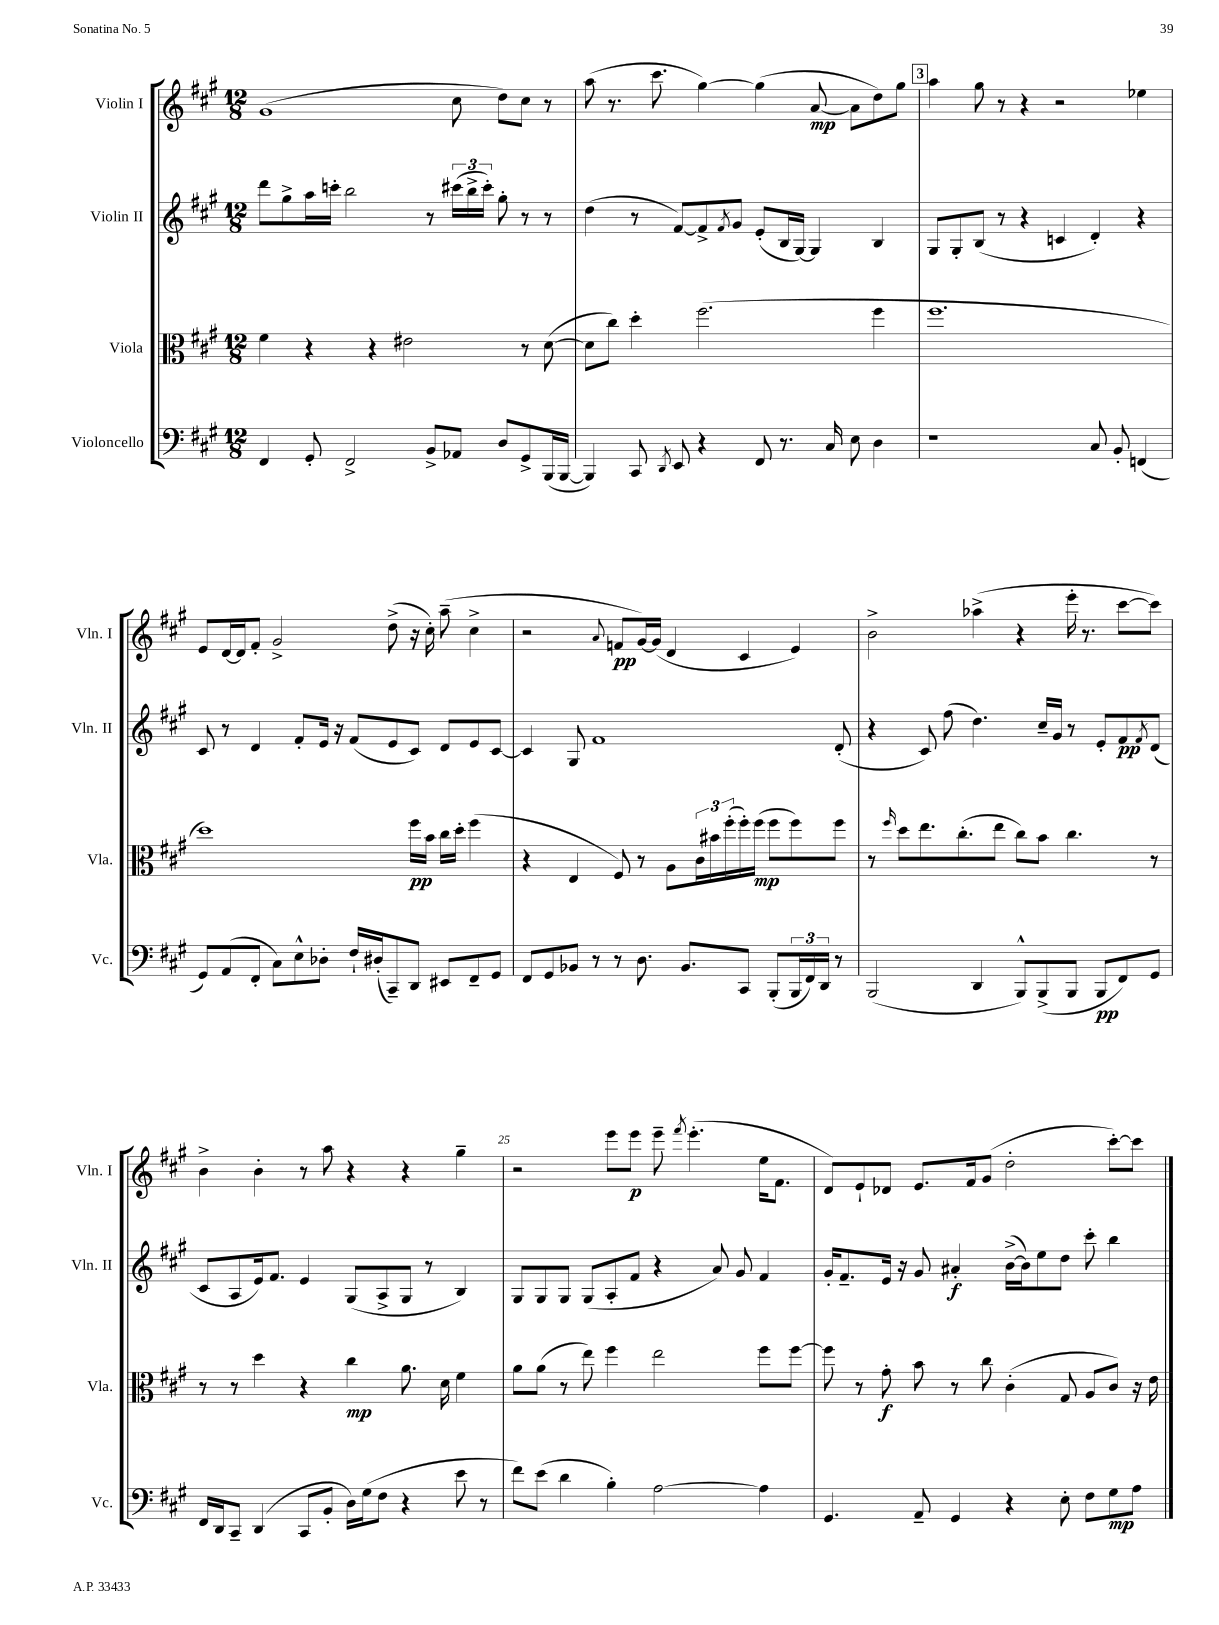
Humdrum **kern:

**kern	**kern	**kern	**kern
*staff4	*staff3	*staff2	*staff1
*clefF4	*clefC3	*clefG2	*clefG2
*k[f#c#g#]	*k[f#c#g#]	*k[f#c#g#]	*k[f#c#g#]
*M12/8	*M12/8	*M12/8	*M12/8
4FF#/	4f#\	8ddd\L	(1g#
.	.	8gg#^\	.
8GG#'/	4r	16aa\L	.
.	.	16ccc'\JJ	.
2FF#^/	.	2bb\	.
.	4r	.	.
.	2e#\	.	.
8BB^/L	.	8r	.
8AA-/J	.	(24ccc#\LL	8cc#\
.	.	24bb^\	.
.	.	24ccc#'\JJ)	.
8D/L	.	8gg#'\	8dd\L)
8GG#^/	8r	8r	8cc#\J
(16BBB/L	([8d\	8r	8r
[16BBB/JJ	.	.	.
=	=	=	=
4BBB/])	8d\]L	(4dd\	(8aa\
.	8cc#\J)	.	8.r
8CC#/	4dd'\	8r	.
.	.	.	8.ccc#\
8qDD/	.	.	.
8EE/	.	[8f#/L)	.
4r	(2.ff#\	8f#^/]	[4gg#\)
.	.	8qf#/	.
.	.	8g#/J	.
8FF#/	.	(8e'/L	(4gg#\]
8.r	.	16B/L	.
.	.	[16G#/JJ)	.
.	.	4G#/]	[8a/
16C#/	.	.	.
8E\	.	.	8a\]L
4D\	4ff#\	4B/	8dd\)
.	.	.	8gg#\J
=	=	=	=
1r	1.ff#	8G#/L	4aa\
.	.	8G#'/	.
.	.	(8B/J	8gg#\
.	.	8r	8r
.	.	4r	4r
.	.	4c/	2r
8C#/	.	4d'/)	.
8BB'/	.	.	.
(4FF/	.	4r	4ee-\
=	=	=	=
8GG#/L)	1dd)	8c#/	8e/L
(8AA/	.	8r	[16d/L
.	.	.	16d/]J
8FF#'/J	.	4d/	8f#'/J
8C#\L)	.	.	2g#^/
8E^^\	.	8f#'/L	.
8D-'\J	.	16e/Jk	.
.	.	16r	.
16F#`/LL	.	(8f#/L	.
(16D#'/J	.	.	.
8CC#~/)	.	8e/	(8dd^\
8DD/J	16ff#\LL	8c#/J)	16r
.	16b\JJ	.	16cc#'\)
8EE#/L	16cc#\LL	8d/L	(8aa~\
.	16dd'\JJ	.	.
8FF#~/	(4ff#\	8e/	4cc#^\
8GG#/J	.	[8c#/J	.
=	=	=	=
8FF#/L	4r	4c#/]	2r
8GG#/	.	.	.
8BB-/J	4E/	8G#/	.
8r	.	1f#	.
.	.	.	8qqa/
8r	8F#/)	.	8f/L
8.D\	8r	.	[16g#/L)
.	.	.	(16g#/]JJ
.	8A\L	.	4d/
8.BB-/L	.	.	.
.	24c#\L	.	.
.	24b#\	.	.
.	(24ff#'\	.	.
8CC#/J	16ff#'\)	.	4c#/
.	(16ff#\JJ	.	.
(8BBB'/L	8ff#\L	.	.
24BBB/L	8ff#\)	.	4e/)
24FF#/)	.	.	.
24DD/JJ	.	.	.
8r	8ff#\J	(8d'/	.
=	=	=	=
(2BBB/	8r	4r	2b^\
.	16qqff#/	.	.
.	8dd\L	.	.
.	8.ee\	8c#/)	.
.	.	(8ff#\	.
.	(8.cc#'\	.	.
4DD/	.	4.dd\)	(4aa-^\
.	8ee\J	.	.
8BBB^^/L)	8cc#\L)	.	4r
(8BBB^/	8b\J	16cc#~/LL	.
.	.	16g#/JJ	.
8BBB/J	4.cc#\	8r	16eee'\
.	.	.	8.r
8BBB/L	.	8e'/L	.
8FF#/)	.	8f#/	[8ccc#\L
.	.	8qf#/	.
8GG#/J	8r	(8d/J	8ccc#\]J)
=	=	=	=
16FF#/LL	8r	8c#/L	4b^\
16DD/J	.	.	.
8CC#~/J	8r	8A/	.
(4DD/	4dd\	16e/k)	4b'\
.	.	8.f#/J	.
8CC#/L	4r	4e/	8r
8BB'/J	.	.	8aa\
16D\LL)	4cc#\	(8G#/L	4r
(16G#\J	.	.	.
8F#\J	.	8A^/	.
4r	8.a\	8G#/J	4r
.	.	8r	.
.	16d\	.	.
8e\	4f#\	4B/)	4gg#~\
8r	.	.	.
=	=	=	=
8f#\L)	8a\L	8G#/L	2r
(8e\J	(8a\J	8G#/	.
4d\	8r	8G#/J	.
.	8ee\)	(8G#/L	.
4B'\)	4ff#\	8A'/	8eee\L
.	.	8f#/J	8eee\J
[2A\	2ee\	4r	8eee~\
.	.	.	8qfff#/
.	.	.	(4.eee'\
.	.	8a/)	.
.	.	8g#/	.
4A\]	8ff#\L	4f#/	16ee\LK
.	.	.	8.f#\J
.	[8ff#\J	.	.
=	=	=	=
4.GG#/	8ff#\]	16g#'/LK	8d/L)
.	.	8.f#~/	.
.	8r	.	8e`/
.	8g#'\	16e/Jk	8d-/J
.	.	16r	.
8AA~/	8b\	8g#/	8.e/L
4GG#/	8r	4a#'/	.
.	.	.	16f#/k
.	8cc#\	.	(8g#/J
4r	(4c#'\	([16b^\LL	2dd'\
.	.	16b\]J)	.
.	.	8ee\	.
8E'\	8G#/	8dd\J	.
8F#\L	8A/L	8ccc#'\	.
8G#\	8c#/J)	4bb\	[8ccc#'\L)
8A\J	16r	.	8ccc#\]J
.	16e\	.	.
==	==	==	==
*-	*-	*-	*-
